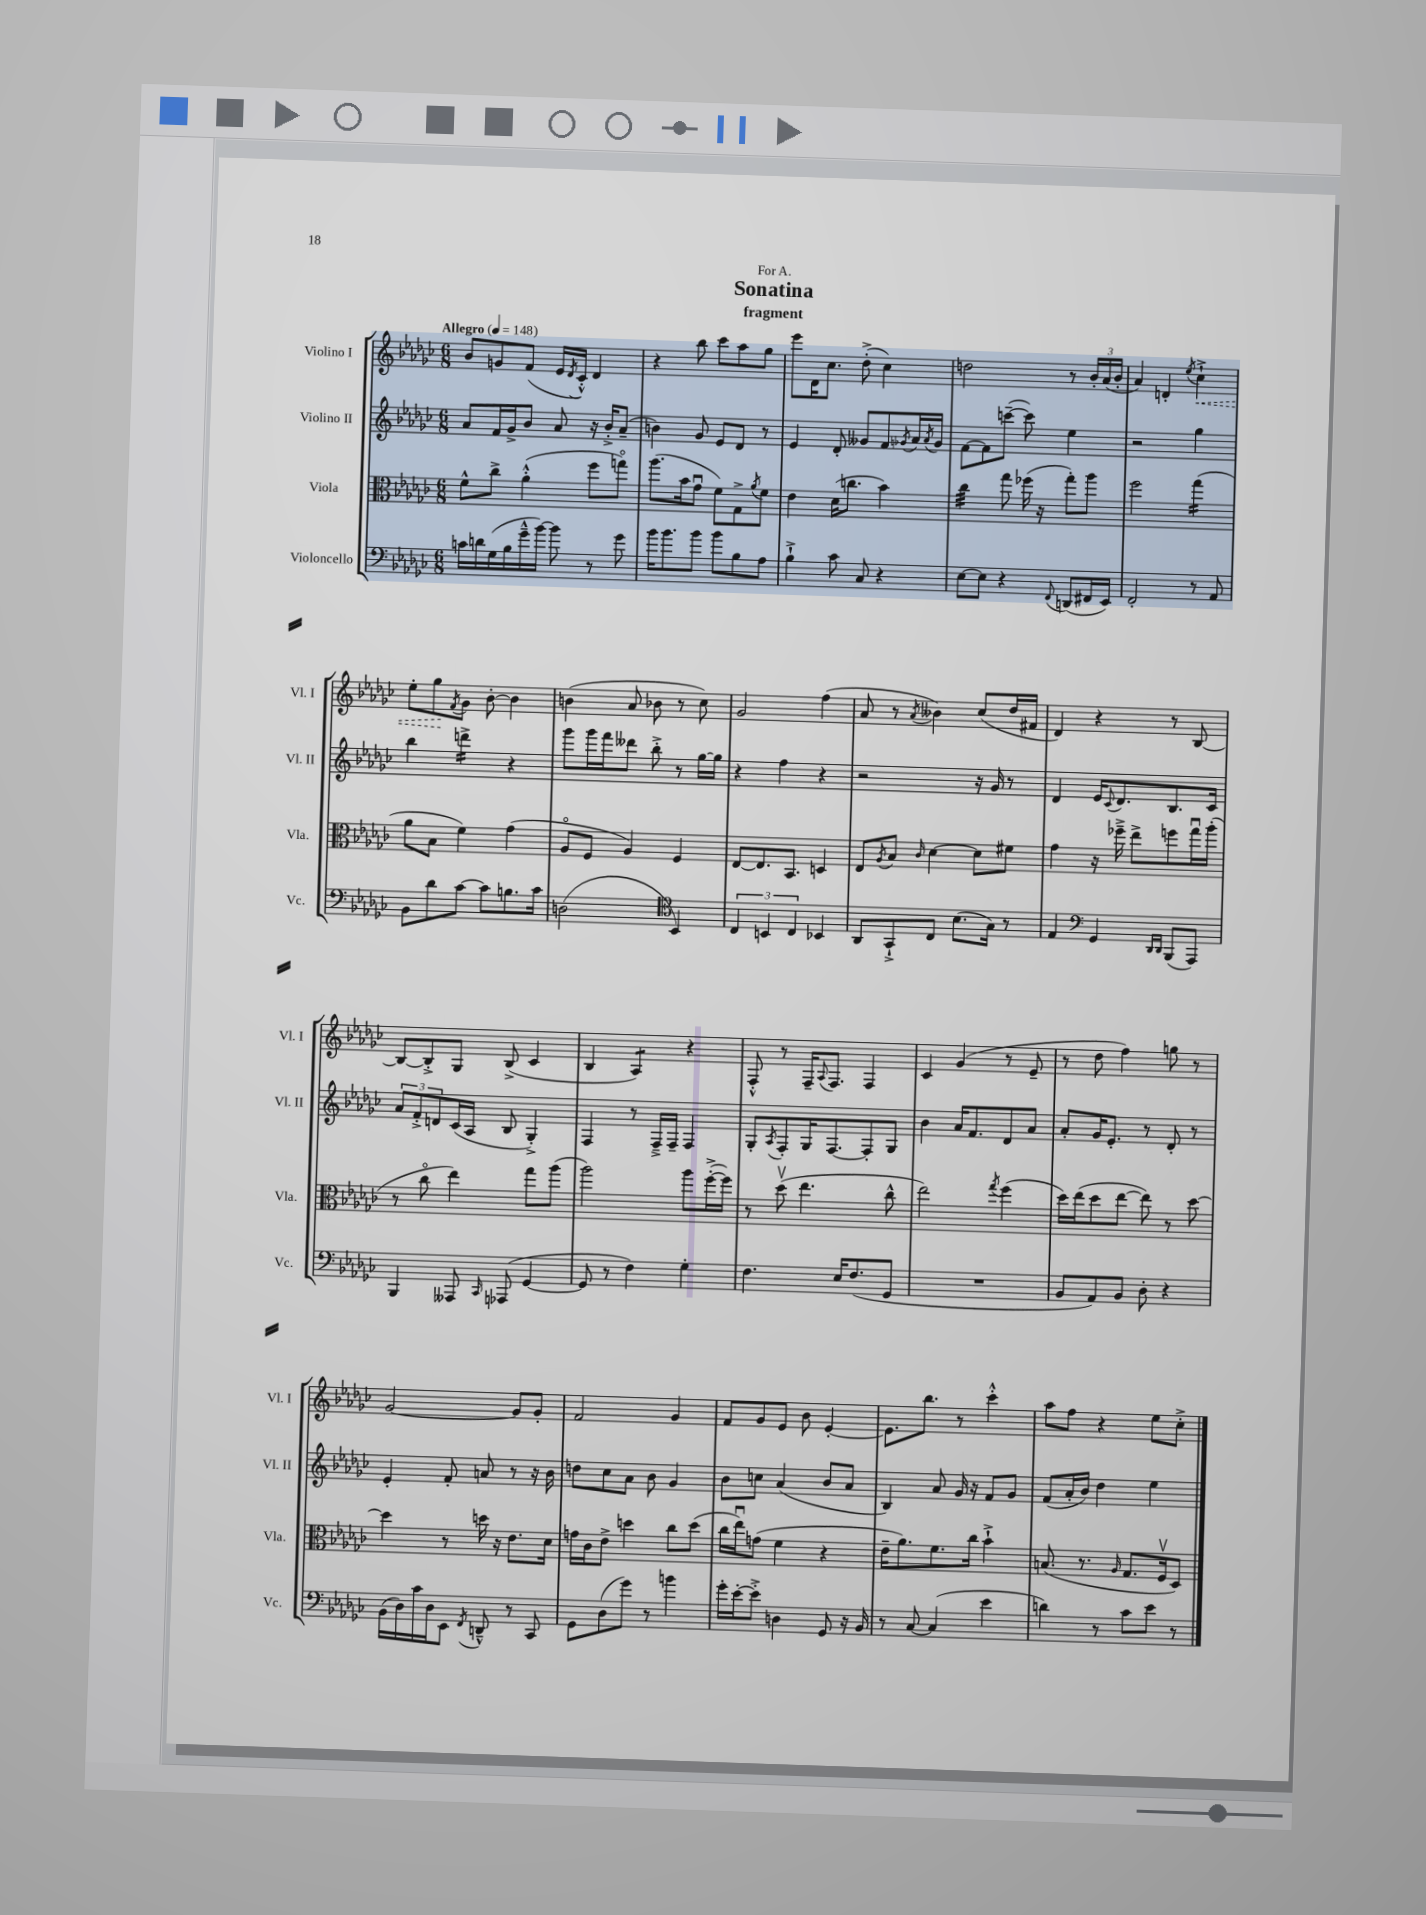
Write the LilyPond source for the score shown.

\header { title = "Sonatina" subtitle = "fragment" dedication = "For A." }
<<
\new StaffGroup <<
\new Staff = "s0" \with { instrumentName = "Violino I" shortInstrumentName = "Vl. I" } {
    \clef treble \key ges \major \numericTimeSignature \time 6/8 \tempo "Allegro" 4 = 148
    bes'8 g'8 f'8( ees'16 \acciaccatura { des'8 } ces'16-.-^) des'4 |
    r4 bes''8 ces'''8 aes''8 ges''8 |
    ees'''8 des'16 ces''8. des''8-.->( ces''4) |
    d''2 r8 \tuplet 3/2 { bes'16-. aes'16( bes'16-. } |
    aes'4) d'4-. \acciaccatura { ees''8 } \once \override Hairpin.style = #'dashed-line ces''4-!->\< |
    ees''8-. ges''8\! \acciaccatura { f'8 } ges'8 bes'8~-. bes'4 |
    b'4( aes'8 bes'8 r8 ces''8) |
    ges'2 f''4( |
    aes'8 r8 \acciaccatura { aes'8 } beses'4) ces''8( des''16 fis'16 |
    des'4) r4 r8 bes8~ |
    bes8~ bes8-.-> ges8 bes8->( ces'4 |
    bes4 aes4:8) r4 |
    f8-.-^ r8 f16-- \appoggiatura { aes8 } f8. f4 |
    ces'4 ges'4( r8 ees'8-- |
    r8 des''8 f''4) g''8 r8 |
    ges'2~ ges'8 ges'8-. |
    f'2 ges'4 |
    f'8 ges'8 ees'8 bes'8 ees'4~-. |
    ees'8. bes''8. r8 ces'''4-.-^ |
    aes''8 f''8 r4 ees''8 ces''8-.-> \bar "|." |
}
\new Staff = "s1" \with { instrumentName = "Violino II" shortInstrumentName = "Vl. II" } {
    \clef treble \key ges \major \numericTimeSignature \time 6/8
    aes'8 f'16 ges'16-> bes'8 aes'8 r16 bes'16-.-> aes'8--( |
    b'4) ges'8 ees'8 des'8 r8 |
    ees'4 des'8-. geses'8 f'8 \acciaccatura { ges'8 } aes'16 \acciaccatura { aes'8 } ges'16 |
    f'8~ f'8 c'''8~--( c'''8) ees''4 |
    r2 ges''4 |
    bes''4 d'''4:16-> r4 |
    ges'''8 ges'''16 f'''16 deses'''8 bes''8-.-> r8 ges''16~ ges''16 |
    r4 f''4 r4 |
    r2 r16 ges'16 r8 |
    des'4 ees'16 \appoggiatura { ces'8 } des'8. bes8. ces'16 |
    \tuplet 3/2 { aes'8 f'8-.-> d'8 } ces'16( aes16 bes8 ges4-.->) |
    f4 r8 f16---> f16-- f4 |
    ges8-. \acciaccatura { aes8 } f8-. ges16 f8.~ f8-. ges8 |
    bes'4 aes'16 f'8. des'8 aes'8 |
    aes'8-. ges'16 ees'8.-. r8 des'8-. r8 |
    ees'4-. f'8-. a'8 r8 r16 bes'16 |
    d''8 ces''8 aes'8 bes'8 ges'4 |
    bes'8 c''8 aes'4( bes'8 aes'8 |
    bes4) aes'8 ges'16 r16 f'8 ges'8 |
    f'8( aes'16-. bes'16) des''4 ees''4 \bar "|." |
}
\new Staff = "s2" \with { instrumentName = "Viola" shortInstrumentName = "Vla." } {
    \clef alto \key ges \major \numericTimeSignature \time 6/8
    f'8-^ ces''8-> aes'4-.-^( f''8 g''8\flageolet) |
    aes''8.( bes'16 ges'8\downbow f'8) ges8-> \acciaccatura { aes'8 } f'8 |
    ees'4 des'16( c''8. bes'4) |
    ces''4:32 ges''8 fes''16( r16 ges''8-.) aes''8 |
    f''2 ges''4:16( |
    aes'8 bes8 f'4) ges'4( |
    aes8\flageolet f8 aes4) f4 |
    ees8~ ees8. bes,8. d4 |
    ees8 \acciaccatura { aes8 } bes8 \grace { ces'16 } des'4~ des'8 fis'8 |
    ges'4 r16 fes''16---> ees''8-> f''8 ges''16\downbow aes''16-.( |
    r8 ces''8\flageolet ees''4) ges''8 aes''8( |
    aes''2) aes''8 f''16~-.->( f''16) |
    r8 des''8\upbow( ees''4. ces''8-^ |
    ees''2) \acciaccatura { ges''8 } f''4( |
    des''16) ees''16( des''8 ees''8~ ees''8) r8 des''8~ |
    des''4 r8 d''16 r16 ees'8. des'16 |
    g'16 ces'16 ees'8-> d''4 ces''8 d''8( |
    ces''16 ees''16\downbow) g'8( f'4 r4 |
    ees'16-- aes'8.) f'8. ces''16 bes'4-!-> |
    b8.( r8. \grace { aes16 } ges8. f16\upbow des8) \bar "|." |
}
\new Staff = "s3" \with { instrumentName = "Violoncello" shortInstrumentName = "Vc." } {
    \clef bass \key ges \major \numericTimeSignature \time 6/8
    c'16 d'16 ges16( bes16 ges'16---^ bes'16~) bes'8 r8 ges'8 |
    bes'16 bes'8. bes'8 bes'8 bes8 aes8 |
    bes4-!-> ces'8 ces8 r4 |
    ees8~ ees8 r4 \appoggiatura { f,8 } d,8( fis,16 ees,16) |
    f,2-. r8 aes,8 |
    bes,8 des'8 ces'8~ ces'8 b8. ces'16 |
    d2( \clef tenor bes,4) |
    \tuplet 3/2 { ces4 b,4 ces4 } bes,4 |
    aes,8 ges,8-!-> ces8 bes8.( ges16) r8 |
    ees4 \clef bass ges,4 \grace { des,16 des,16 } bes,,8( aes,,8) |
    bes,,4 aeses,,8 \grace { ces,16 } aes,,8( ges,4~ |
    ges,8 r8 f4) ges4-. |
    f4. ees16 f8.( ges,8 |
    R2. |
    bes,8 aes,8) bes,8 des8-. r4 |
    bes,16( des16) ces'16 des16 ees,8 \acciaccatura { f,8 } d,8---^ r8 ces,8 |
    ges,8 des8( ges'8) r8 b'4 |
    ges'16-. ees'16~-. ees'8-.-> d4 ges,8 r16 bes,16 |
    r8 ces8~ ces4( ees'4 |
    d'4) r8 ces'8 ees'8 r8 \bar "|." |
}
>>
>>
\layout { \context { \Score \remove "Bar_number_engraver" } }
